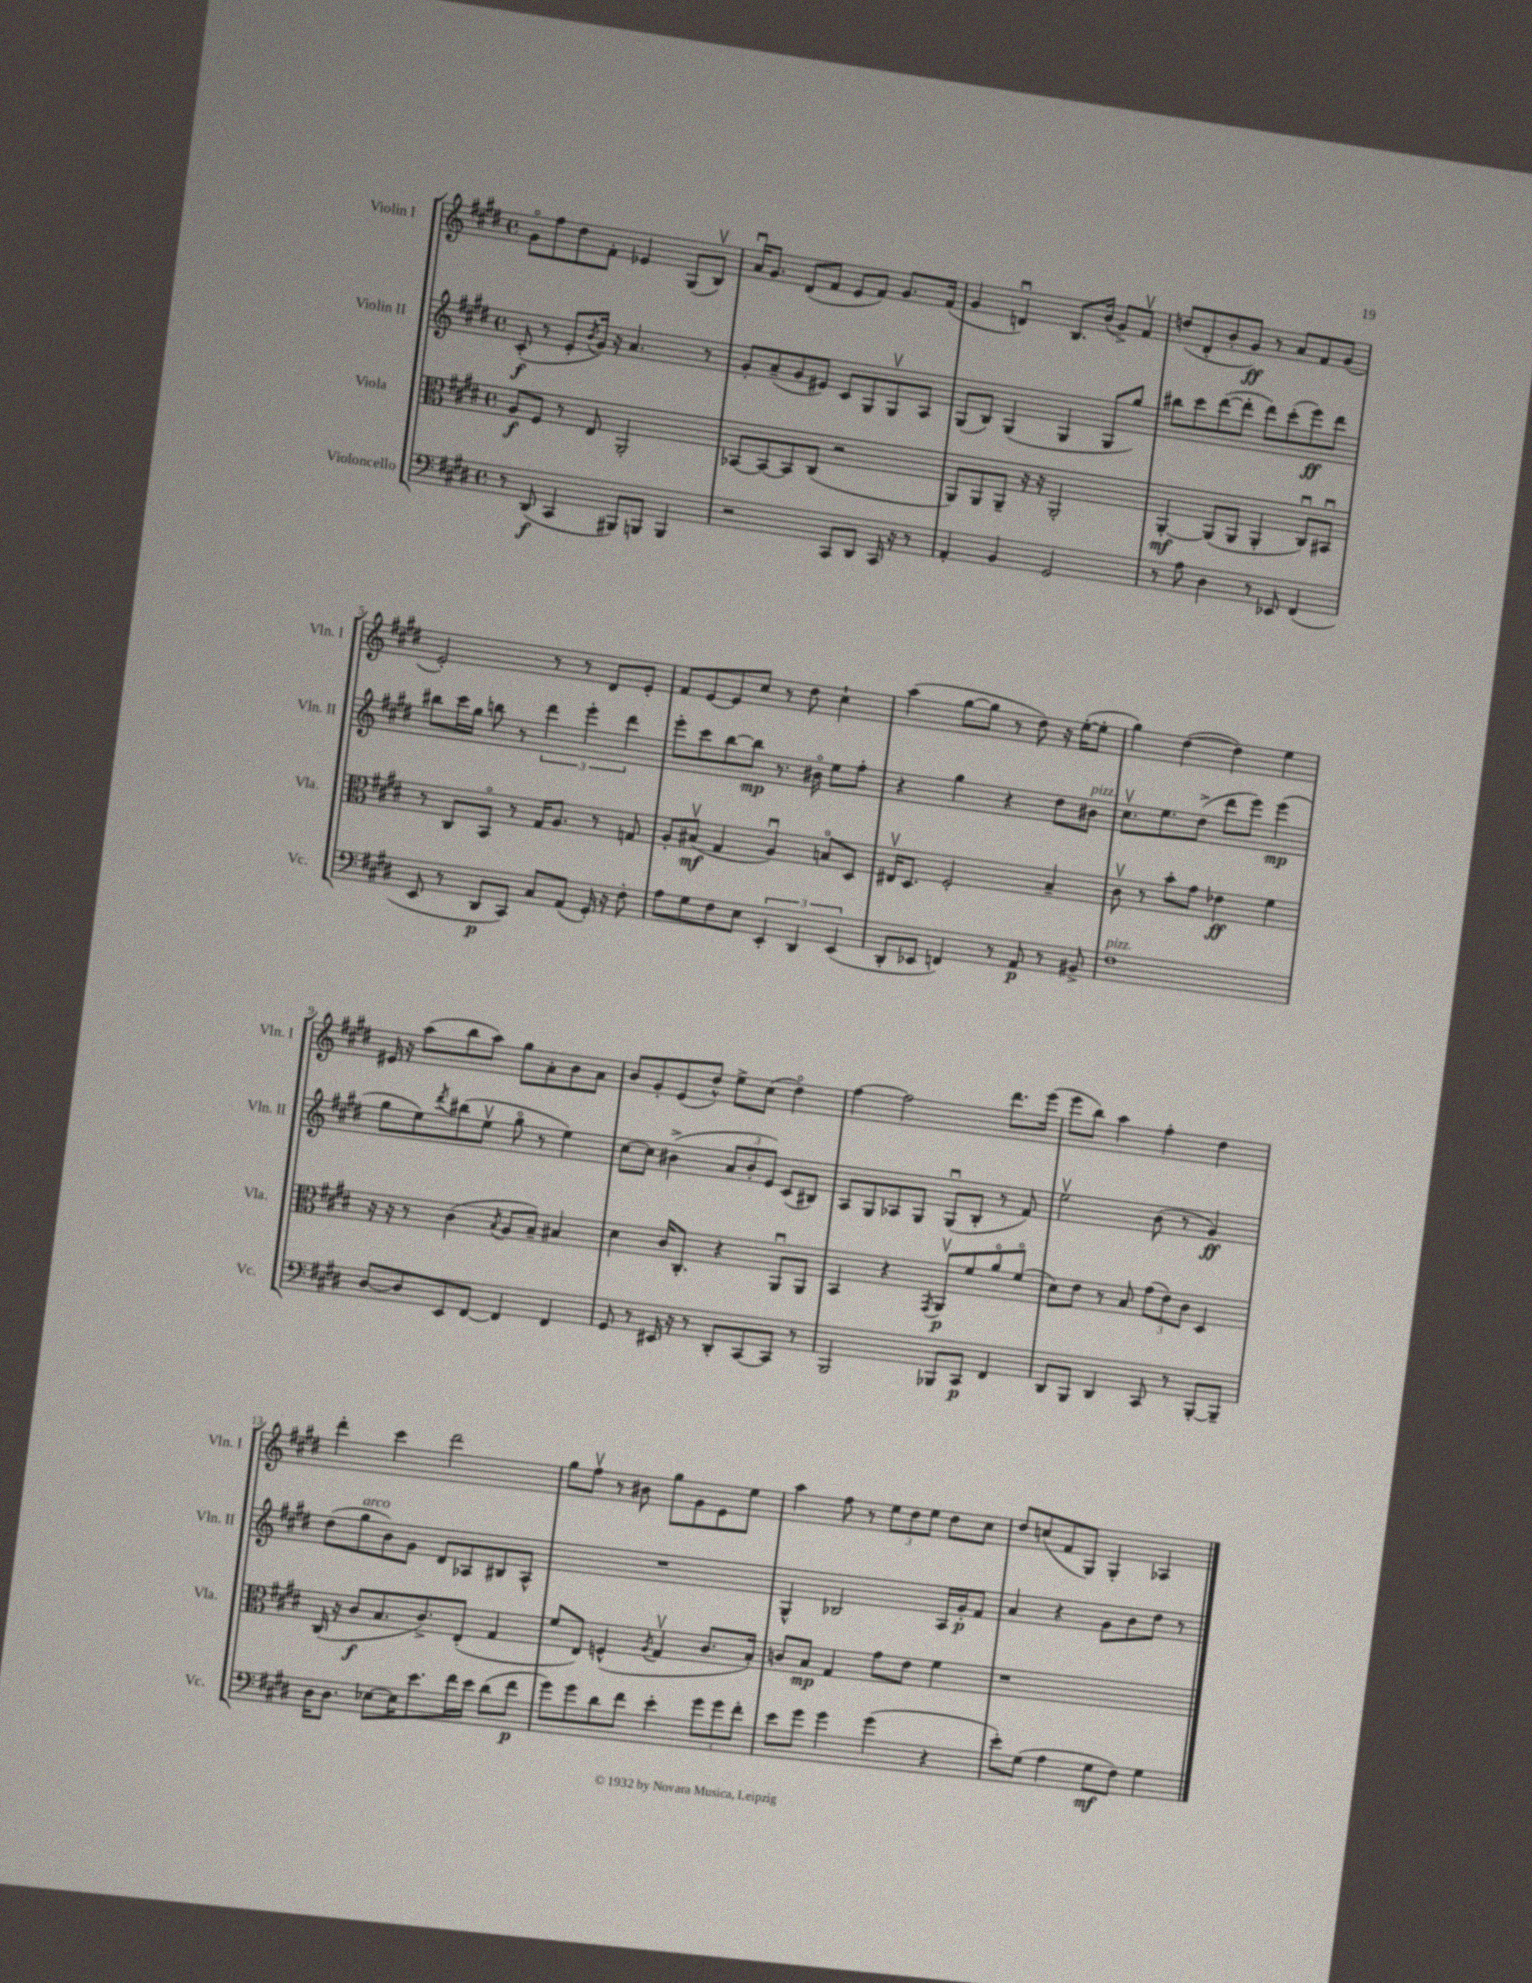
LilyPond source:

<<
\new StaffGroup <<
\new Staff = "s0" \with { instrumentName = "Violin I" shortInstrumentName = "Vln. I" } {
    \clef treble \key e \major \defaultTimeSignature \time 4/4
    gis'8\flageolet fis''8 dis''8 fis'8-. ees'4 gis8( b8\upbow) |
    a'16\downbow gis'8. dis'8( fis'8 e'8 fis'8) gis'8. fis'16( |
    gis'4 d'4\downbow) b8. b'16( gis'8->) fis'8\upbow |
    d''8( dis'8-. b'8-. gis'8\ff) r8 a'8 fis'8 gis'8( |
    e'2-.) r8 r8 dis'8 e'8-. |
    fis'8 e'8~ e'8 cis''8 r8 dis''8 cis''4-! |
    a''4( gis''8~ gis''8 r8 dis''8) r16 e''16~-.( e''8-. |
    gis''4) dis''4~( dis''4) e''4 |
    eis'16 r16 a''8( b''8 a''8) gis''8 a'8-. b'8 a'8 |
    b'8 gis'8-. e'8( dis''8-^) e''8-> cis''8( dis''4\flageolet) |
    fis''4~ fis''2 dis'''8. e'''16( |
    e'''8 b''8) a''4 fis''4-. dis''4 |
    dis'''4-. cis'''4 dis'''2 |
    gis''8 fis''8\upbow r8 bis'8 gis''8 gis'8 e'8 e''8 |
    a''4 fis''8 r8 \tuplet 3/2 { e''8 dis''8 e''8 } dis''8 cis''8 |
    dis''8 c''8( fis'8 gis8) gis4-. aes4 \bar "|." |
}
\new Staff = "s1" \with { instrumentName = "Violin II" shortInstrumentName = "Vln. II" } {
    \clef treble \key e \major \defaultTimeSignature \time 4/4
    cis'8-.\f( r8 e'8-. \acciaccatura { b'8 } gis'16) r16 a'4. r8 |
    gis'8-. a'8--( gis'8 eis'8) cis'8 gis8 gis8\upbow a8 |
    gis8( b8) gis4( gis4 gis8 gis''8) |
    bis''8 cis'''8 dis'''8~( dis'''8-. dis'''8) cis'''8-.( e'''8\ff) dis'''8 |
    bis''8 cis'''16 gis''16 b''8 r8 \tuplet 3/2 { dis'''4 e'''4-. dis'''4 } |
    e'''8-. cis'''8 b''8~ b''8\mp r8. bis'16\flageolet e''8 fis''8-. |
    r4 gis''4 r4 dis''8 bis'8^\markup { \italic "pizz." } |
    cis''8.\upbow e''8. dis''8->( dis'''8 e'''8) e'''4\mp( |
    gis''8 e''8) \acciaccatura { dis'''8 } bis''8( e''8\upbow gis''8\flageolet r8 e''4) |
    cis''8~ cis''8 bis'4->( \tuplet 3/2 { a'8 bis'8-. e'8) } cis'8( bis8) |
    a8 gis8 aes8 gis8 gis8\downbow( b8-. r8 fis'8) |
    e''2\upbow b'8( r8 gis'4\ff) |
    dis''8( gis''8^\markup { \italic "arco" } b'8) gis'8 dis'8 aes8 bis8 aes8-^ |
    R1 |
    gis4-^ bes2 a16 gis'16-.\p fis'8 |
    a'4 r4 gis'8 b'8 dis''8 r8 \bar "|." |
}
\new Staff = "s2" \with { instrumentName = "Viola" shortInstrumentName = "Vla." } {
    \clef alto \key e \major \defaultTimeSignature \time 4/4
    a8\f fis8 r8 e8 a,2-. |
    bes,8~ bes,8~ bes,8 cis8( r2 |
    a,8) a,8 a,8-- r16 r16 a,2-. |
    a,4~-.\mf a,8( a,8 a,4-. cis8\downbow) bis,8\downbow |
    r8 cis8 b,8\flageolet r8 gis16 a8. r8 g8 |
    a8-. bis8\upbow\mf( gis4 a4\downbow) b8\flageolet dis8 |
    eis16\upbow dis8. fis2-. b4-- |
    cis'8\upbow r8 b'8-. gis'8 ees'4\ff fis'4 |
    r16 r16 r8 cis'4( \acciaccatura { b8 } a8 b8--) bis4 |
    dis'4 cis'16 cis8.-. r4 a,8\downbow a,8 |
    b,4 r4 \acciaccatura { gis,8 } a,8\upbow\p fis'8 a'8\flageolet fis'8\flageolet( |
    dis'8) e'8 r8 b8 \tuplet 3/2 { gis'8( e'8) cis'8 } dis4 |
    cis16( r16 cis'8\f b8. cis'8.->) e8-.( gis4 |
    fis'8 e8) f4-^( \acciaccatura { a8 } gis4\upbow cis'8. b16-.) |
    c'8 b8\mp gis4 gis'8 e'8 fis'4 |
    r1 \bar "|." |
}
\new Staff = "s3" \with { instrumentName = "Violoncello" shortInstrumentName = "Vc." } {
    \clef bass \key e \major \defaultTimeSignature \time 4/4
    r8 dis,8\f( cis,4 bis,,8) b,,8 b,,4 |
    r2 cis,8 dis,8 cis,16 r16 r8 |
    a,4-. b,4 gis,2 |
    r8 a8 dis4 r8 ees,8 fis,4( |
    e,8 r8 dis,8\p cis,8) cis8 a,8( gis,16-.) r16 fis8-. |
    a8 gis8 fis8 e8 \tuplet 3/2 { e,4-. dis,4 e,4( } |
    dis,8-. ees,8 f,4) r8 a,8\p r8 bis,8-> |
    fis1^\markup { \italic "pizz." } |
    dis8~ dis8 e,8 fis,8~ fis,4 fis,4 |
    gis,8 r8 eis,16 r16 r8 dis,8-. cis,8~ cis,8 r8 |
    b,,2 bes,,8 cis,8\p fis,4 |
    dis,8 b,,8 dis,4 cis,8 r8 b,,8~-. b,,8-- |
    dis16 dis8. ees8~ ees16 e'8. fis'16 e'16 dis'8( fis'8\p |
    gis'8) gis'8 dis'8 fis'8 e'4-. \tuplet 3/2 { gis'8 gis'8 fis'8-. } |
    e'8 gis'8 gis'4 gis'4( r4 |
    e'8-.) gis8( a4 gis8\mf fis8) gis4 \bar "|." |
}
>>
>>
